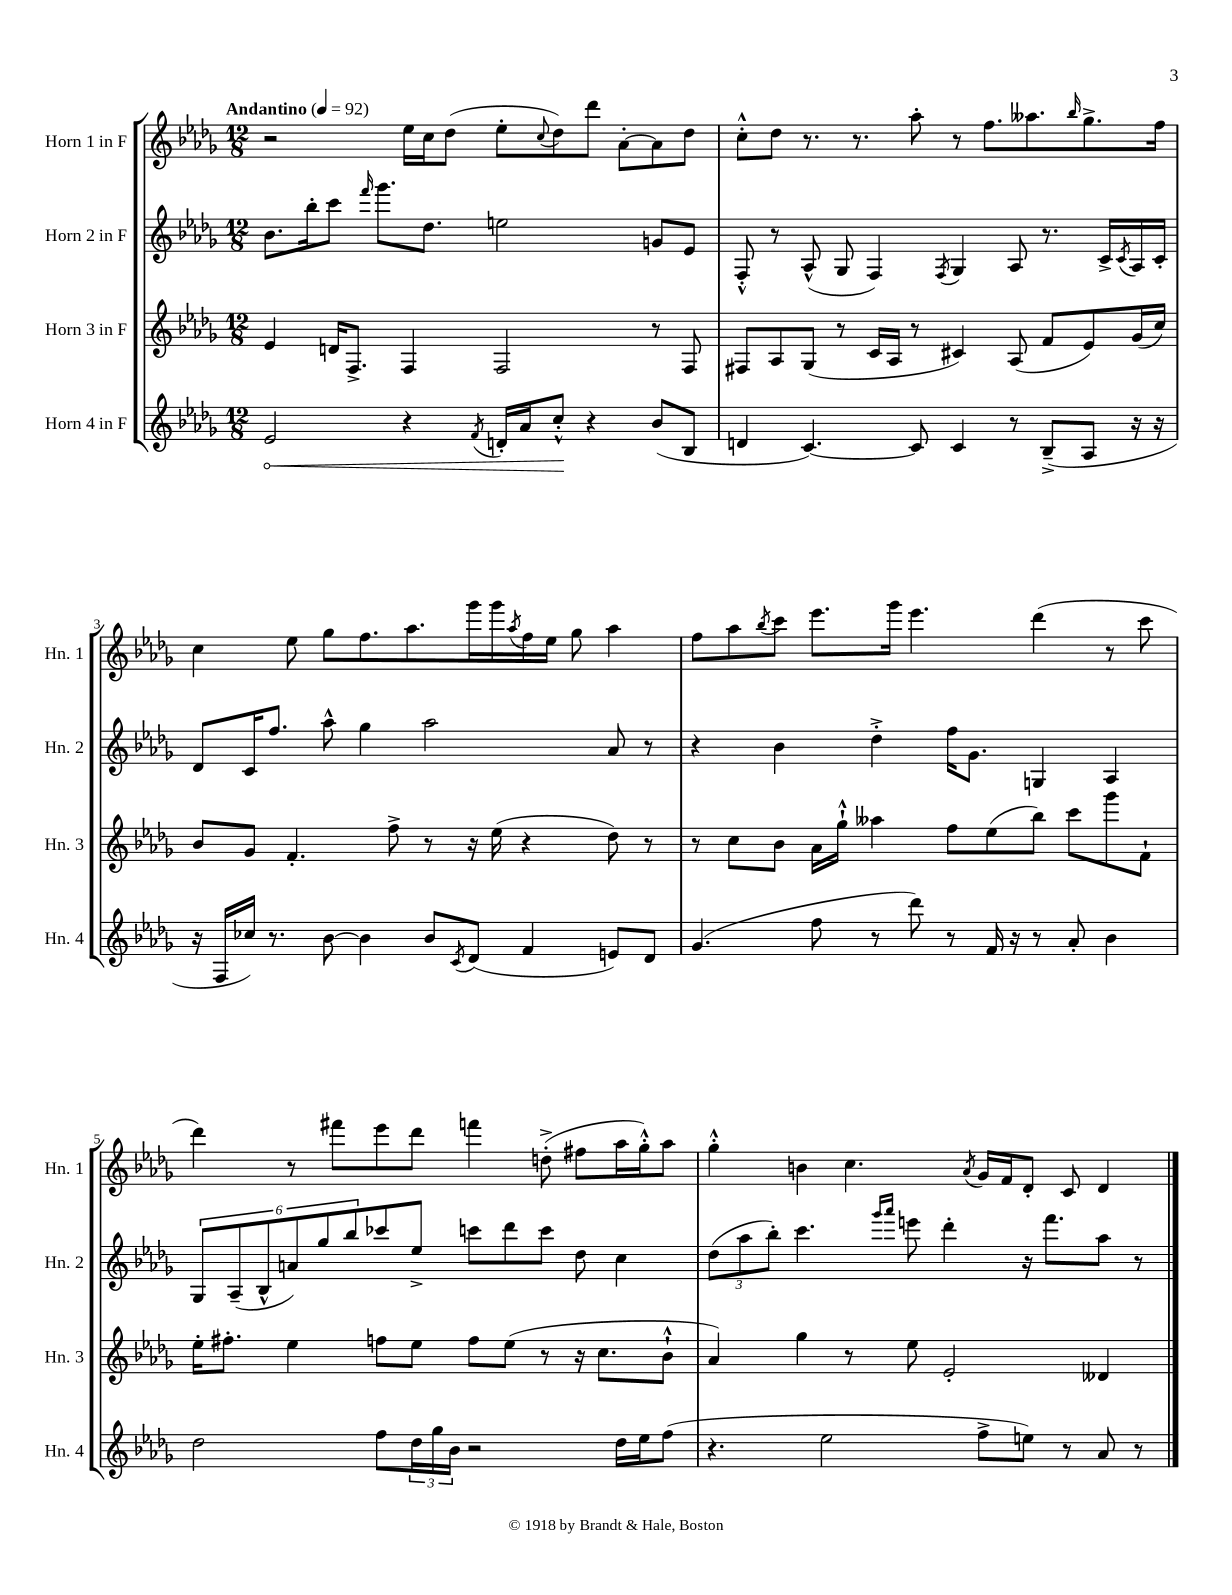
<<
\new StaffGroup <<
\new Staff = "s0" \with { instrumentName = "Horn 1 in F" shortInstrumentName = "Hn. 1" } {
    \clef treble \key des \major \numericTimeSignature \time 12/8 \tempo "Andantino" 4 = 92
    r2 ees''16 c''16 des''8( ees''8-. \appoggiatura { c''8 } des''8) des'''8 aes'8~-. aes'8 des''8 |
    c''8-.-^ des''8 r8. r8. aes''8-. r8 f''8. aeses''8. \grace { bes''16 } ges''8.-> f''16 |
    c''4 ees''8 ges''8 f''8. aes''8. ges'''16 ges'''16 \acciaccatura { aes''8 } f''16 ees''16 ges''8 aes''4 |
    f''8 aes''8 \acciaccatura { bes''8 } c'''8 ees'''8. ges'''16 ees'''4. des'''4( r8 c'''8 |
    des'''4) r8 fis'''8 ees'''8 des'''8 f'''4 d''8-.->( fis''8 aes''16 ges''16-.-^) aes''8 |
    ges''4-.-^ b'4 c''4. \acciaccatura { aes'8 } ges'16 f'16 des'8-. c'8 des'4 \bar "|." |
}
\new Staff = "s1" \with { instrumentName = "Horn 2 in F" shortInstrumentName = "Hn. 2" } {
    \clef treble \key des \major \numericTimeSignature \time 12/8
    bes'8. bes''16-. c'''8 \grace { f'''16 } ges'''8. des''8. e''2 g'8 ees'8 |
    f8-.-^ r8 aes8-^( ges8 f4) \acciaccatura { f8 } ges4 aes8 r8. c'16-> \acciaccatura { c'8 } aes16 c'16-. |
    des'8 c'16 f''8. aes''8-^ ges''4 aes''2 aes'8 r8 |
    r4 bes'4 des''4-.-> f''16 ges'8. g4 aes4 |
    \tuplet 6/4 { ges8 aes8--( bes8-^ a'8) ges''8 bes''8 } ces'''8 ees''8-> c'''8 des'''8 c'''8 des''8 c''4 |
    \tuplet 3/2 { des''8( aes''8 bes''8-.) } c'''4. \grace { ges'''16 aes'''16 } e'''8 des'''4-. r16 f'''8. aes''8 r8 \bar "|." |
}
\new Staff = "s2" \with { instrumentName = "Horn 3 in F" shortInstrumentName = "Hn. 3" } {
    \clef treble \key des \major \numericTimeSignature \time 12/8
    ees'4 d'16 f8.-> f4 f2 r8 f8 |
    fis8 aes8 ges8( r8 c'16 aes16 r8 cis'4) aes8( f'8 ees'8) ges'16( c''16) |
    bes'8 ges'8 f'4.-. f''8-> r8 r16 ees''16( r4 des''8) r8 |
    r8 c''8 bes'8 aes'16 ges''16-!-^ aeses''4 f''8 ees''8( bes''8) c'''8 ges'''8 f'8-! |
    ees''16-. fis''8.-. ees''4 f''8 ees''8 f''8 ees''8( r8 r16 c''8. bes'8-!-^ |
    aes'4) ges''4 r8 ees''8 ees'2-. deses'4 \bar "|." |
}
\new Staff = "s3" \with { instrumentName = "Horn 4 in F" shortInstrumentName = "Hn. 4" } {
    \clef treble \key des \major \numericTimeSignature \time 12/8
    \once \override Hairpin.circled-tip = ##t ees'2\< r4 \acciaccatura { f'8 } d'16-. aes'16 c''8-.-^\! r4 bes'8( bes8 |
    d'4 c'4.~) c'8 c'4 r8 bes8--->( aes8 r16 r16 |
    r16 f16 ces''16) r8. bes'8~ bes'4 bes'8 \acciaccatura { c'8 } des'8( f'4 e'8) des'8 |
    ges'4.( f''8 r8 des'''8) r8 f'16 r16 r8 aes'8-. bes'4 |
    des''2 f''8 \tuplet 3/2 { des''16 ges''16 bes'16 } r2 des''16 ees''16 f''8( |
    r4. ees''2 f''8-> e''8) r8 aes'8 r8 \bar "|." |
}
>>
>>
